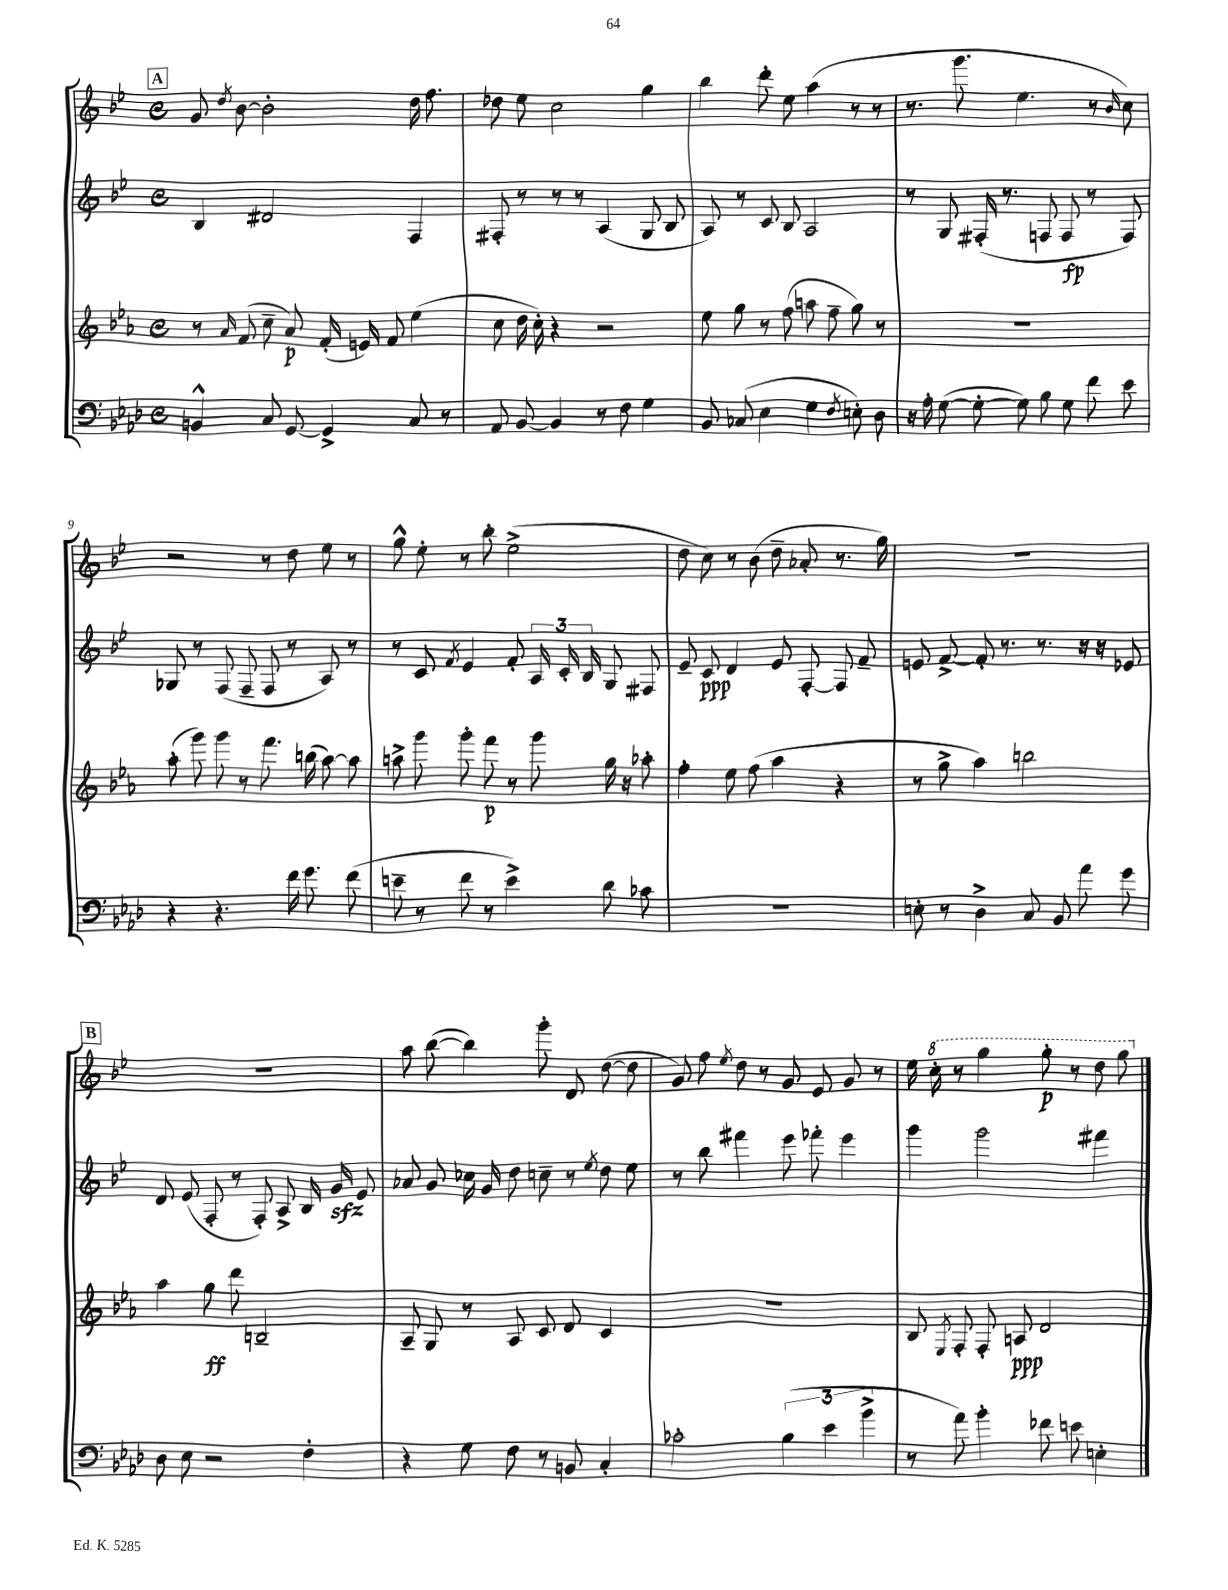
<<
\new StaffGroup <<
\new Staff = "s0" {
    \clef treble \key bes \major \defaultTimeSignature \time 4/4
    \autoBeamOff \mark \markup { \box "A" } g'8 \acciaccatura { d''8 } bes'8~ bes'2-. d''16 f''8. |
    des''8 ees''8 c''2 g''4 |
    bes''4 d'''8-. ees''8 a''4( r8 r8 |
    r8. g'''8. ees''4. r8 \grace { bes'16 } c''8) |
    r2 r8 d''8 ees''8 r8 |
    g''8-^ ees''8-. r8 bes''8-. ees''2->( |
    d''8 c''8) r8 bes'8( d''8-- aes'8-. r8. g''16) |
    R1 |
    \mark \markup { \box "B" } R1 |
    a''8 bes''8~( bes''4) g'''8-. d'8 d''8~( d''8 |
    g'8) f''8 \acciaccatura { ees''8 } d''8 r8 g'8 ees'8 g'8 r8 |
    ees''16 \ottava #1 c'''16-. r8 g'''4 g'''8-.\p r8 d'''8 g'''8 \ottava #0 \bar "|." |
}
\new Staff = "s1" {
    \clef treble \key bes \major \defaultTimeSignature \time 4/4
    \autoBeamOff \mark \markup { \box "A" } bes4 dis'2 f4 |
    fis8-. r8 r8 r8 a4( g8 bes8 |
    a8) r8 c'8 bes8 a2 |
    r8 g8 fis16-.( r8. f8 f8\fp r8 f8) |
    ges8 r8 f8( f8-- f8 r8 a8) r8 |
    r8 c'8 \acciaccatura { f'8 } ees'4 f'8-. \tuplet 3/2 { a16 c'16-. bes16 } g8 fis8 |
    ees'8-- c'8\ppp d'4 ees'8 f8~-. f8 f'8-- |
    e'8 f'8~-> f'8-. r8. r8. r16 r16 ees'8 |
    \mark \markup { \box "B" } d'8 ees'8( f8-. r8 f8-.) a8-> bes16 g'16\sfz ees'8 |
    aes'8 g'8 ces''16 g'16 d''8 c''8-- r8 \acciaccatura { ees''8 } d''8 ees''8 |
    r8 bes''8 fis'''4 ees'''8 fes'''8-. ees'''4 |
    g'''4 g'''2 fis'''4 \bar "|." |
}
\new Staff = "s2" {
    \clef treble \key ees \major \defaultTimeSignature \time 4/4
    \autoBeamOff \mark \markup { \box "A" } r8 \grace { aes'16 } f'8( c''8-- aes'8\p) f'16-.( e'16) f'8 ees''4( |
    c''8 d''16 c''16-.) r4 r2 |
    ees''8 g''8 r8 f''8( a''8 f''8-- g''8) r8 |
    R1 |
    aes''8-.( g'''8) g'''8 r8 f'''8. b''16( aes''8~) aes''8 |
    a''8-> g'''8 g'''8-. f'''8\p r8 g'''8 g''16 r16 aes''8-. |
    f''4-. ees''8 f''8( aes''4 r4 |
    r8 g''8-> aes''4) b''2 |
    \mark \markup { \box "B" } aes''4 g''8\ff d'''8 b2-- |
    aes8-- g8 r8 aes8 c'8 d'8 c'4 |
    R1 |
    bes8 \acciaccatura { ees8 } f8-. f8-. a8\ppp d'2 \bar "|." |
}
\new Staff = "s3" {
    \clef bass \key aes \major \defaultTimeSignature \time 4/4
    \autoBeamOff \mark \markup { \box "A" } b,4-^ c8 g,8~ g,4-> c8 r8 |
    aes,8 bes,8~ bes,4 r8 f8 g4 |
    bes,8 ces8( ees4 g4 \acciaccatura { f8 } e8-.) des8 |
    r16 aes16-. g8~( g8~-. g8) bes8 g8 f'8 ees'8 |
    r4 r4. f'16 g'8. f'8( |
    e'8-- r8 f'8 r8 e'4->) des'8 ces'8 |
    R1 |
    e8-. r8 des4-> c8 bes,8 aes'8 g'8 |
    \mark \markup { \box "B" } des8 ees8 r2 f4-. |
    r4 g8 f8 r8 b,8 c4-. |
    ces'2-. \tuplet 3/2 { bes4( ees'4 bes'4-> } |
    r8 aes'8) bes'4-. fes'8 e'8 e4-. \bar "|." |
}
>>
>>
\layout { \context { \Score currentBarNumber = #5 } }
